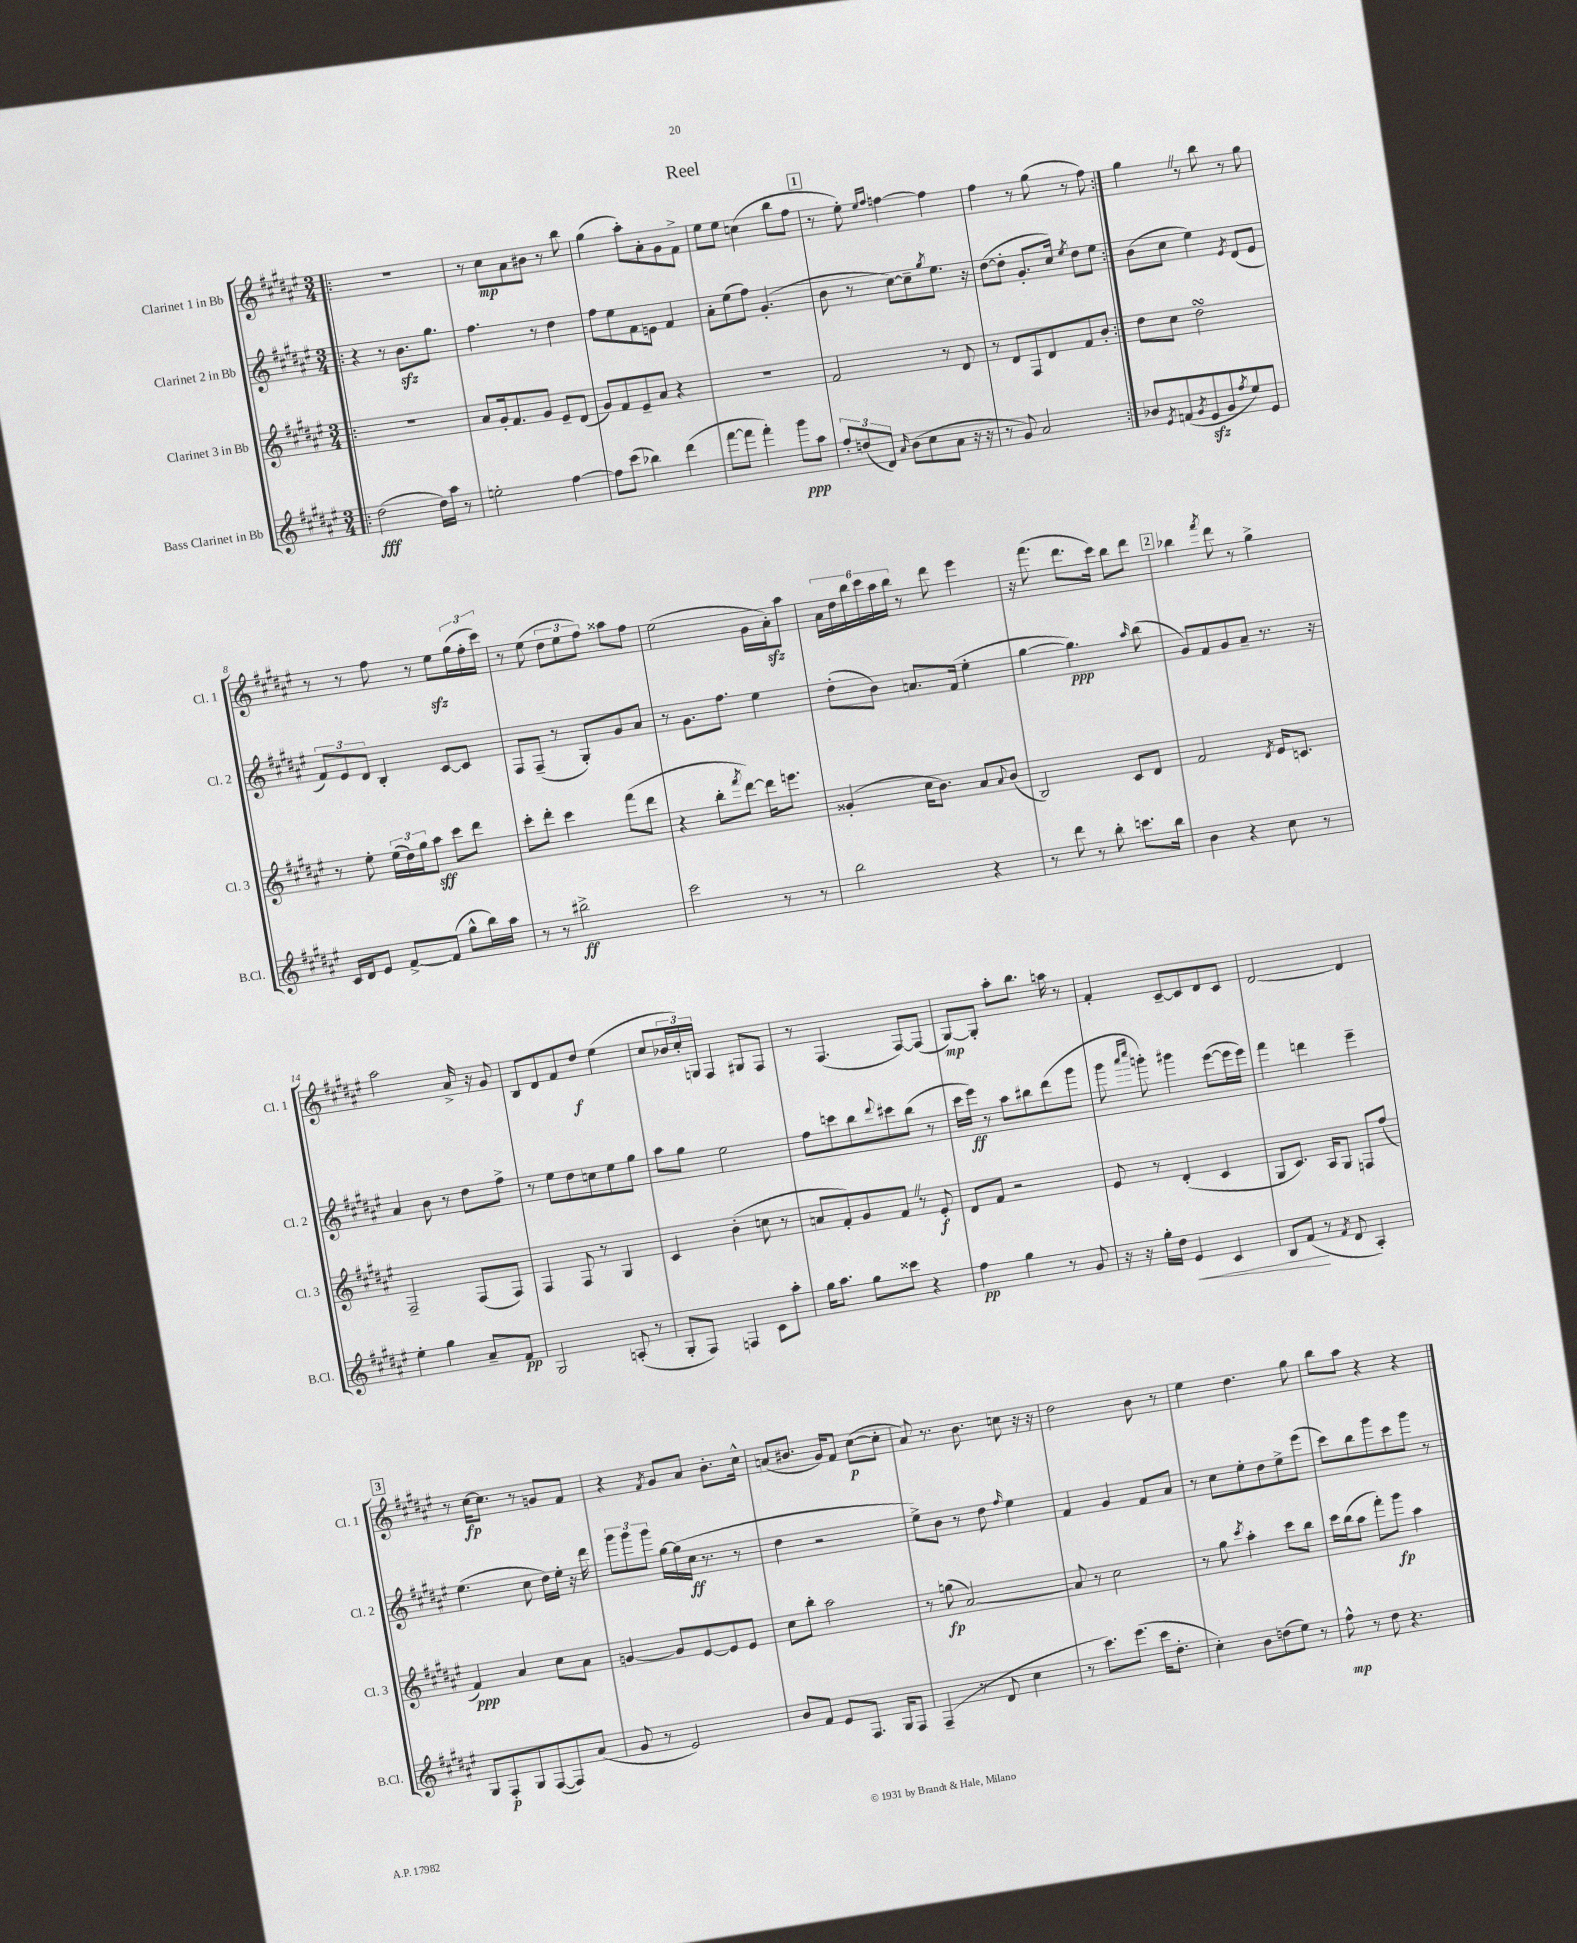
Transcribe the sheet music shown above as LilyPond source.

\header { title = "Reel" }
<<
\new StaffGroup <<
\new Staff = "s0" \with { instrumentName = "Clarinet 1 in Bb" shortInstrumentName = "Cl. 1" } {
    \clef treble \key fis \major \numericTimeSignature \time 3/4
    \repeat volta 2 { \bar ".|:" R2. |
    r8 cis''8\mp ais'8 bis'8 r8 b''8 |
    gis''4( ais''8-.) ais'8-. gis'8 fis'8-> |
    eis''8 eis''8 c''4( b''8 fis''8 |
    \mark \markup { \box "1" } r8 eis''8-.) \grace { eis''16 fis''16 } f''4~ f''4 |
    fis''4 r8 gis''8( r8 fis''8) | }
    gis''4 \once \override BreathingSign.text = \markup { \musicglyph "scripts.caesura.straight" } \breathe r8 b''8 r8 gis''8 |
    r8 r8 fis''8 r8 eis''8\sfz \tuplet 3/2 { gis''16( fis''16-. cis'''16) } |
    r8 eis''8( \tuplet 3/2 { dis''8 eis''8 fis''8) } aisis''8 fis''8 |
    eis''2( gis'16 ais'16-.\sfz) ais''8 |
    \tuplet 6/4 { ais'16 dis''16 b''16 cis'''16 ais''16 b''16 } r8 dis'''8 eis'''4 |
    r16 fis'''8.( dis'''8. cis'''16) b''8 dis'''8 |
    \mark \markup { \box "2" } bes''4 \acciaccatura { fis'''8 } dis'''8 r8 gis''4-> |
    ais''2 ais'16-> r16 gis'8 |
    b8 dis'8 fis'8 dis''8\f eis''4( |
    cis''8 \tuplet 3/2 { bes'16 cis''16-.) g16 } fis4 gis8 fis8 |
    r8 fis4.( fis8~) fis8( |
    gis8~\mp) gis8-. ais''8-. b''8. a''16 r8 |
    fis'4-. cis'8~-- cis'8 dis'8 cis'8 |
    dis'2~ dis'4 |
    \mark \markup { \box "3" } r8 cis''16~\fp cis''8. r8 g'8 fis'8 |
    r4 \acciaccatura { fis'8 } gis'8 ais'8 b'8.-. cis''16-^ |
    a'8( bis'8. gis'16) fis'8 cis''8~\p( cis''8-. |
    ais'8) r8. b'8. c''8 r16 r16 |
    dis''2 b'8 r8 |
    eis''4 dis''4. gis''8 |
    b''8 ais''8 r4 r4 \bar "|." |
}
\new Staff = "s1" \with { instrumentName = "Clarinet 2 in Bb" shortInstrumentName = "Cl. 2" } {
    \clef treble \key fis \major \numericTimeSignature \time 3/4
    \repeat volta 2 { \bar ".|:" r4 r8 b'8.\sfz gis''8. |
    fis''4. r8 dis''4 |
    fis''8 eis''8 fis'8 e'8 fis'4 |
    ais'8-. eis''8( fis''8) gis'4.-.( |
    \mark \markup { \box "1" } b'8 r8 cis''8~) cis''8-- \acciaccatura { gis''8 } eis''8. r16 |
    dis''8~( dis''8-. gis'8.-. cis''16) \acciaccatura { eis''8 } dis''8 eis''8 | }
    b'8( cis''8 eis''4) \acciaccatura { eis'8 } dis'8( eis'8 |
    \tuplet 3/2 { fis'8) eis'8 dis'8 } b4-. cis'8~ cis'8 |
    fis8 fis8--( r8 gis8-.) gis'8 ais'8 |
    r8 gis'8. fis''8. eis''4 |
    dis''8-.( b'8) a'8. fis'16( eis''4-. |
    gis''4~ gis''4.\ppp) \grace { ais''16 } b''8( |
    \mark \markup { \box "2" } gis'8) fis'8 gis'8 ais'8-- r8. r16 |
    ais'4 b'8 r8 dis''8 fis''8-> |
    r8 eis''8 dis''8 c''8 eis''8 gis''8 |
    ais''8 gis''8 eis''2 |
    fis''8 c'''8 b''8 \appoggiatura { dis'''8 } cis'''8 b''8( r8 |
    cis'''16 eis'''16\ff) r8 ais''8 bis''8 dis'''8( gis'''8 |
    gis'''8 \grace { ais'''16 cis''''16 } g'''8-.) gis'''4 eis'''8~( eis'''16 eis'''16) |
    fis'''4 d'''4 eis'''4-- |
    \mark \markup { \box "3" } eis''4.( cis''8 dis''16) eis''16-. r16 dis'''16 |
    \tuplet 3/2 { gis'''8 gis'''8 gis'''8 } gis''16~ gis''16( cis''16\ff r8. r8 |
    dis''4 r2 |
    eis''8->) b'8 r8 dis''8 \grace { fis''16 } eis''4 |
    fis'4 gis'4 fis'8 ais'8 |
    r8 cis''8 eis''8-. dis''8 eis''8-> eis'''8( |
    cis'''8) b''8 gis'''8 cis'''8 gis'''8 r8 \bar "|." |
}
\new Staff = "s2" \with { instrumentName = "Clarinet 3 in Bb" shortInstrumentName = "Cl. 3" } {
    \clef treble \key fis \major \numericTimeSignature \time 3/4
    \repeat volta 2 { \bar ".|:" R2. |
    ais'8 gis'16-. fis'8. gis'8 eis'8-- dis'8( |
    gis'8) fis'8 eis'8-- ais'8 r4 |
    R2. |
    \mark \markup { \box "1" } fis'2 r8 dis'8 |
    r8 dis'8 fis8 dis'8 fis'8 b'8-. | }
    dis''8 cis''8 dis''2\turn |
    r8 eis''8-. \tuplet 3/2 { eis''16( dis''16) gis''16 } ais''8\sff cis'''8 dis'''8 |
    cis'''8-. dis'''8-. cis'''4 fis'''8( dis'''8 |
    r4 b''8-. \acciaccatura { fis'''8 } dis'''8~) dis'''16 e'''8. |
    gisis'4-.( cis''16 b'8.) ais'8 \appoggiatura { ais'8 } b'8( |
    b2) cis'8 dis'8 |
    \mark \markup { \box "2" } fis'2 \acciaccatura { dis'8 } eis'16 c'8. |
    fis2-- fis8( fis8) |
    fis4 fis8 r8 gis4 |
    cis'4 b'4-.( c''8 r8 |
    a'8 fis'8-.) gis'8 fis'8 \once \override BreathingSign.text = \markup { \musicglyph "scripts.caesura.straight" } \breathe r8 eis'8-.\f |
    dis'8 fis'8 r2 |
    eis'8 r8 dis'4-.( cis'4 |
    gis8 cis'8.) ais16 gis8 f8 fis''8( |
    \mark \markup { \box "3" } fis'4\ppp) ais'4 cis''8 ais'8 |
    g'4~ g'8 eis'8~ eis'8 eis'8 |
    cis''8 b''8-. ais''2 |
    r8 g''8\fp( ais'2~) |
    ais'8 r8 cis''2 |
    r8 gis''8 \acciaccatura { cis'''8 } ais''4-. cis'''8 b''8 |
    cis'''16 b''16( ais''8 fis'''8-.) gis'''8\fp ais''4 \bar "|." |
}
\new Staff = "s3" \with { instrumentName = "Bass Clarinet in Bb" shortInstrumentName = "B.Cl." } {
    \clef treble \key fis \major \numericTimeSignature \time 3/4
    \repeat volta 2 { \bar ".|:" dis''2\fff( dis''16) ais''16 r8 |
    e''2-. fis''4~ |
    fis''8 cis'''8( bes''4) dis'''4( |
    fis'''8~ fis'''8 fis'''4-.) gis'''8\ppp ais''8 |
    \mark \markup { \box "1" } \tuplet 3/2 { fis''8-. d''8( dis'8) } \grace { ais'16 } b'8( cis''8 ais'8 r16 r16 |
    r8 gis'8) ais'2 | }
    bes'8 \acciaccatura { eis'8 } f'8( \acciaccatura { gis'8 } eis'8\sfz gis'8 \acciaccatura { fis''8 } eis''8) eis'8 |
    cis'16 dis'16 eis'8 fis'8~-> fis'8( gis''8-^ b''16) ais''16 |
    r8 r8 bis''2->\ff |
    cis'''2 r8 r8 |
    b''2 r4 |
    r8 dis'''8 r8 b''8-. c'''8. b''16 |
    \mark \markup { \box "2" } b'4 r4 cis''8 r8 |
    eis''4-. gis''4 ais'8-- fis'8\pp |
    gis2 a8-.( r8 |
    gis8-. fis8) f4 cis'8 ais''8-. |
    gis''16 ais''8. gis''8 cisis'''8 r4 |
    fis''4\pp gis''4 r8 gis'8 |
    r16 r16 gis''16-. dis''16 eis'4\< cis'4 |
    b8 fis'8\!( r8 \acciaccatura { fis'8 } dis'8 ais4-.) |
    \mark \markup { \box "3" } gis8 fis8-.\p gis8 fis8~( fis8) ais'8( |
    gis'8 r8 eis'2) |
    b'8 fis'8 eis'8 fis8. gis16 fis8 |
    fis4--( r8 dis'8 cis''4 |
    r8 cis'''8.) eis'''8.( cis'''16 dis''8.-. |
    cis''4-.) b'8 d''8( eis''8) r8 |
    fis''8-^\mp r8 dis''8 r4. \bar "|." |
}
>>
>>
